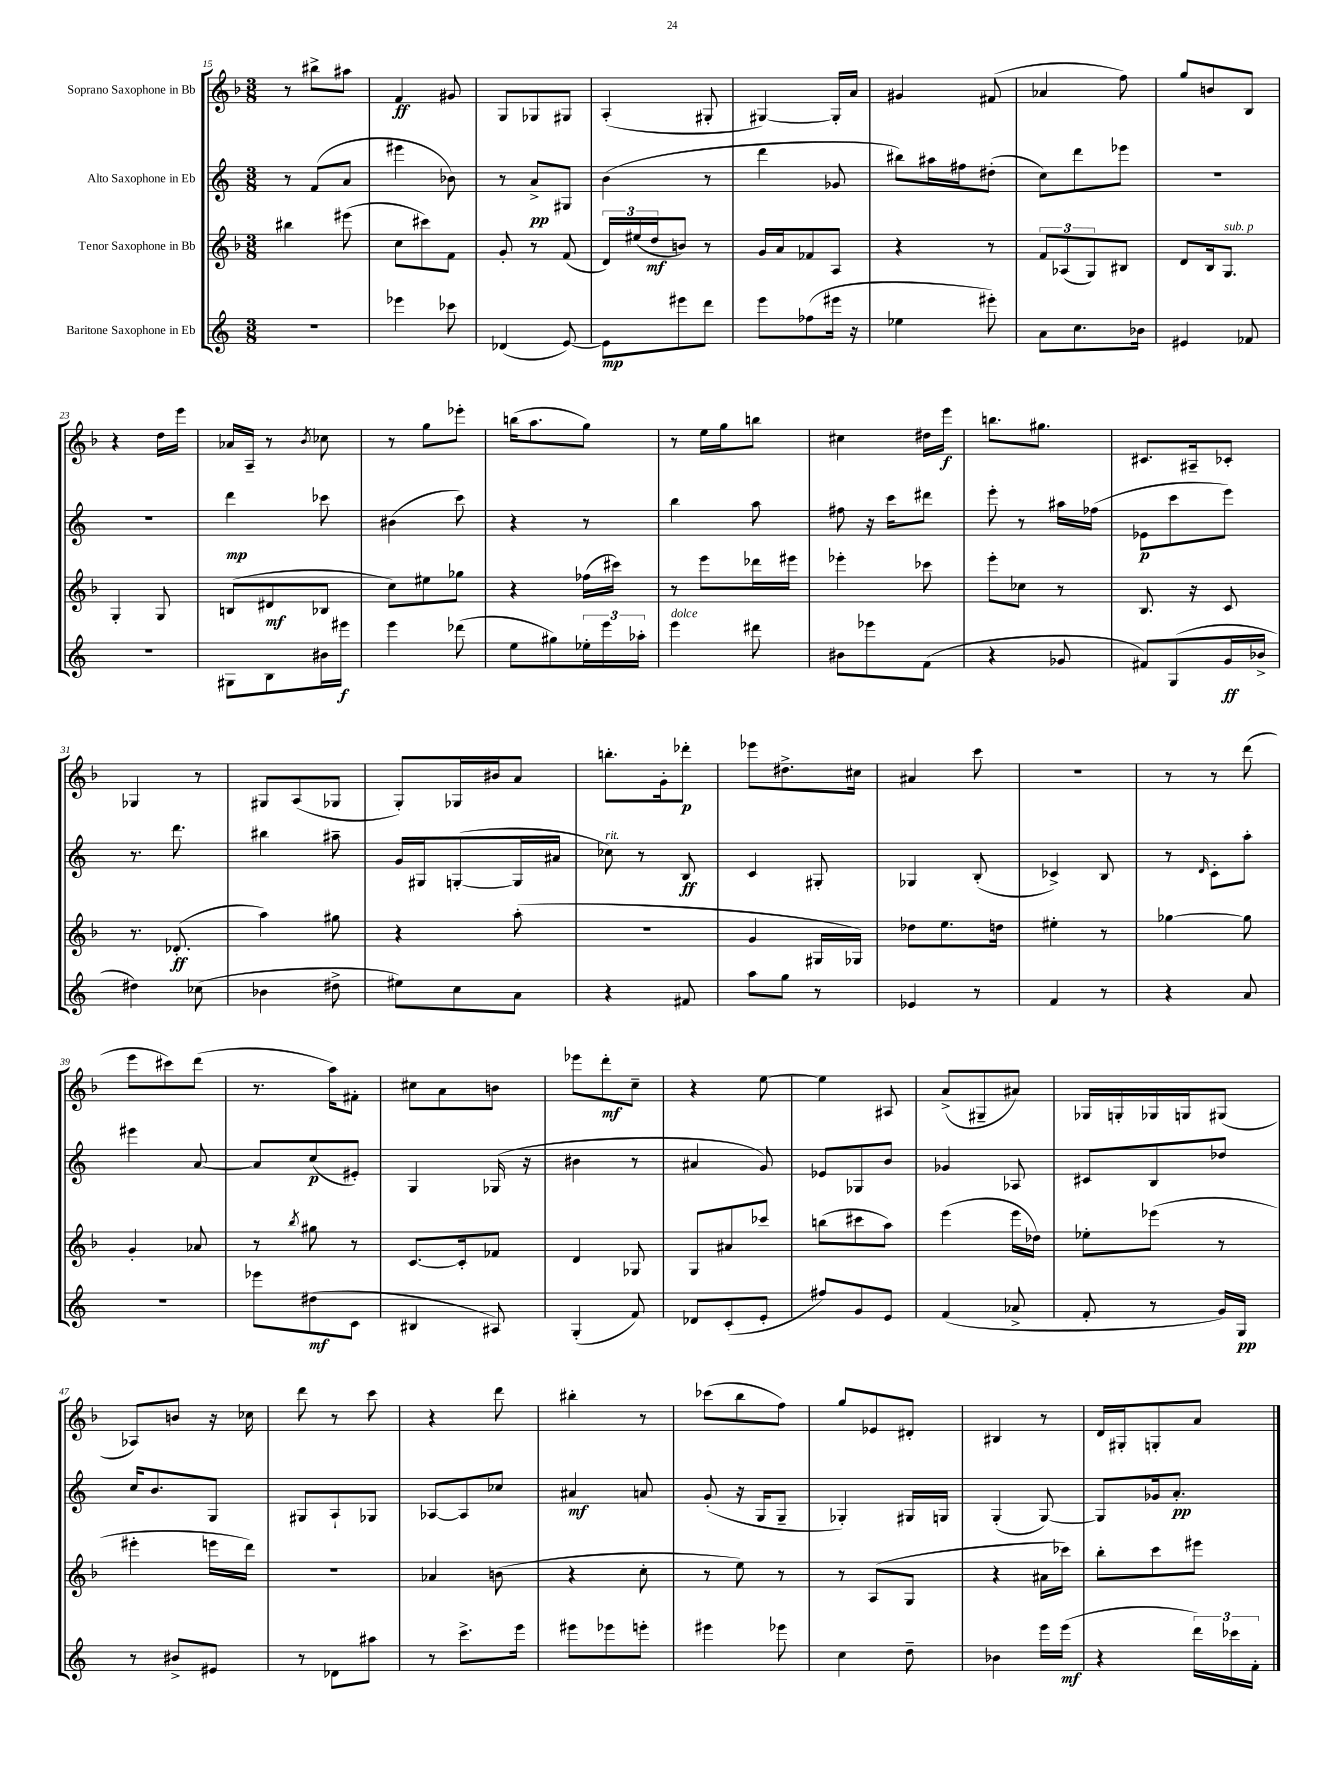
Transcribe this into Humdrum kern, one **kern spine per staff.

**kern	**kern	**kern	**kern
*staff4	*staff3	*staff2	*staff1
*clefG2	*clefG2	*clefG2	*clefG2
*k[]	*k[b-]	*k[]	*k[b-]
*M3/8	*M3/8	*M3/8	*M3/8
4.r	4bb#	8r	8r
.	.	(8f	8bb#^
.	(8eee#	8a	8aa#
=	=	=	=
4eee-	8cc	4eee#	4f
.	8ccc#)	.	.
8ccc-	8f	8b-)	8g#
=	=	=	=
(4d-	8g'	8r	8G
.	8r	8a^	8G-
[8e)	(8f	8G#	8G#
=	=	=	=
8e]	24d)	(4b	(4A'
.	(24ee#	.	.
.	24dd	.	.
8eee#	8b)	.	.
8ddd	8r	8r	8G#'
=	=	=	=
8eee	16g	4ddd	[4G#)
.	16a	.	.
(8ff-	8f-	.	.
16eee#	8A	8g-	16G#']
16r	.	.	16a
=	=	=	=
4ee-	4r	8bb#)	4g#
.	.	16aa#	.
.	.	16ff#	.
8eee#')	8r	(8dd#'	(8f#
=	=	=	=
8a	12f	8cc)	4a-
.	(12A-	.	.
8.cc	.	8ddd	.
.	12G)	.	.
.	8B#	8eee-	8ff)
16b-	.	.	.
=	=	=	=
4e#	8d	4.r	8gg
.	16B-	.	8b
.	8.G	.	.
8f-	.	.	8B-
=	=	=	=
4.r	4G'	4.r	4r
.	8G	.	16dd
.	.	.	16eee
=	=	=	=
8G#	(8B	4ddd	16a-
.	.	.	16A~
8B	8d#	.	8r
.	.	.	8qb-
16b#	8B-	8ccc-	8cc-
16eee#	.	.	.
=	=	=	=
4eee	8cc)	(4b#	8r
.	8ee#	.	8gg
(8ddd-	8gg-	8ccc)	8eee-'
=	=	=	=
8ee	4r	4r	(16bb
.	.	.	8.aa
8gg#)	.	.	.
24ee-'	(16ff-	8r	8gg)
24eee	.	.	.
.	16ccc#)	.	.
24aa-'	.	.	.
=	=	=	=
4eee	8r	4bb	8r
.	8eee	.	16ee
.	.	.	16gg
8ddd#	16ddd-	8aa	8bb
.	16eee#	.	.
=	=	=	=
8b#	4eee-'	8ff#	4cc#
8eee-	.	16r	.
.	.	16ccc	.
(8f	8ccc-	8ddd#	16dd#
.	.	.	16eee
=	=	=	=
4r	8eee'	8eee'	8.bb
.	8cc-	8r	.
.	.	.	8.gg#
8g-	8r	16aa#	.
.	.	(16ff-	.
=	=	=	=
8f#)	8.B-	8e-	8.c#
(8G	.	8ccc	.
.	16r	.	16A#~
16g	8c	8eee)	8c-'
16b-^	.	.	.
=	=	=	=
4dd#)	8.r	8.r	4G-
.	(8.d-'	8.ddd	.
(8cc-	.	.	8r
=	=	=	=
4b-	4aa)	4bb#	8G#
.	.	.	(8A
8dd#^	8gg#	8aa#~	8G-
=	=	=	=
8ee#)	4r	16g	8G')
.	.	16G#	.
8cc	.	([8G'	16G-
.	.	.	16b#
8a	(8aa'	16G]	8a
.	.	16a#	.
=	=	=	=
4r	4.r	8cc-)	8.bb'
.	.	8r	.
.	.	.	16g'
8f#	.	8B	8ddd-'
=	=	=	=
8aa	4g	4c	8eee-
8gg	.	.	8.dd#^
8r	16G#	8G#'	.
.	16G-)	.	16cc#
=	=	=	=
4e-	8dd-	4G-	4a#
.	8.ee	.	.
8r	.	(8B'	8ccc
.	16dd	.	.
=	=	=	=
4f	4ee#'	4c-^)	4.r
8r	8r	8B	.
=	=	=	=
4r	[4gg-	8r	8r
.	.	16qqd	.
.	.	8c'	8r
8a	8gg-]	8aa'	(8ddd
=	=	=	=
4.r	4g'	4eee#	8eee
.	.	.	8ccc#)
.	8a-	[8a	(8ddd
=	=	=	=
8eee-	8r	8a]	8.r
.	8qbb-	.	.
(8dd#	8gg#	(8cc	.
.	.	.	16aa)
8c	8r	8e#')	8f#'
=	=	=	=
4B#	[8.c	4G	8cc#
.	.	.	8a
.	16c']	.	.
8A#)	8f-	(16G-	8b
.	.	16r	.
=	=	=	=
(4G'	4d	4b#	8eee-
.	.	.	8ddd'
8f)	8G-	8r	8cc~
=	=	=	=
8d-	8G	4a#	4r
(8c'	8a#	.	.
8e'	8ccc-	8g)	[8ee
=	=	=	=
8ff#)	(8bb	8e-	4ee]
8g	8ccc#	8G-	.
8e	8aa)	8b	8A#
=	=	=	=
(4f	(4eee	4g-	(8a^
.	.	.	8G#~
8a-^	16eee	8A-	8a#)
.	16dd-)	.	.
=	=	=	=
8f'	8ee-'	8c#	16G-
.	.	.	16G'
8r	(8eee-	8B	16G-
.	.	.	16G
16g)	8r	8dd-	(8G#
16G	.	.	.
=	=	=	=
8r	4eee#'	16cc	8A-)
.	.	8.b	.
8b#^	.	.	8b
8e#	16eee	8G	16r
.	16ddd)	.	16cc-
=	=	=	=
8r	4.r	8G#	8ddd
8d-	.	8A`	8r
8aa#	.	8G-	8ccc
=	=	=	=
8r	4a-	[8A-	4r
8.ccc^	.	8A-]	.
.	(8b	8cc-	8ddd
16eee	.	.	.
=	=	=	=
8eee#	4r	4a#	4bb#'
8eee-	.	.	.
8eee'	8cc'	8a	8r
=	=	=	=
4eee#	8r	(8g'	(8ccc-
.	8ee)	16r	8bb-
.	.	16G	.
8eee-	8r	8G~	8ff)
=	=	=	=
4cc	8r	4G-')	8gg
.	(8A	.	8e-
8dd~	8G	16G#	8d#'
.	.	16G	.
=	=	=	=
4b-	4r	(4G'	4B#
16eee	16a#	[8G)	8r
(16eee	16ccc-)	.	.
=	=	=	=
4r	8bb-'	8G]	16d
.	.	.	16G#'
.	8ccc	16g-	8G'
.	.	8.a'	.
24ddd)	8eee#	.	8a
24ccc-	.	.	.
24f'	.	.	.
==	==	==	==
*-	*-	*-	*-
